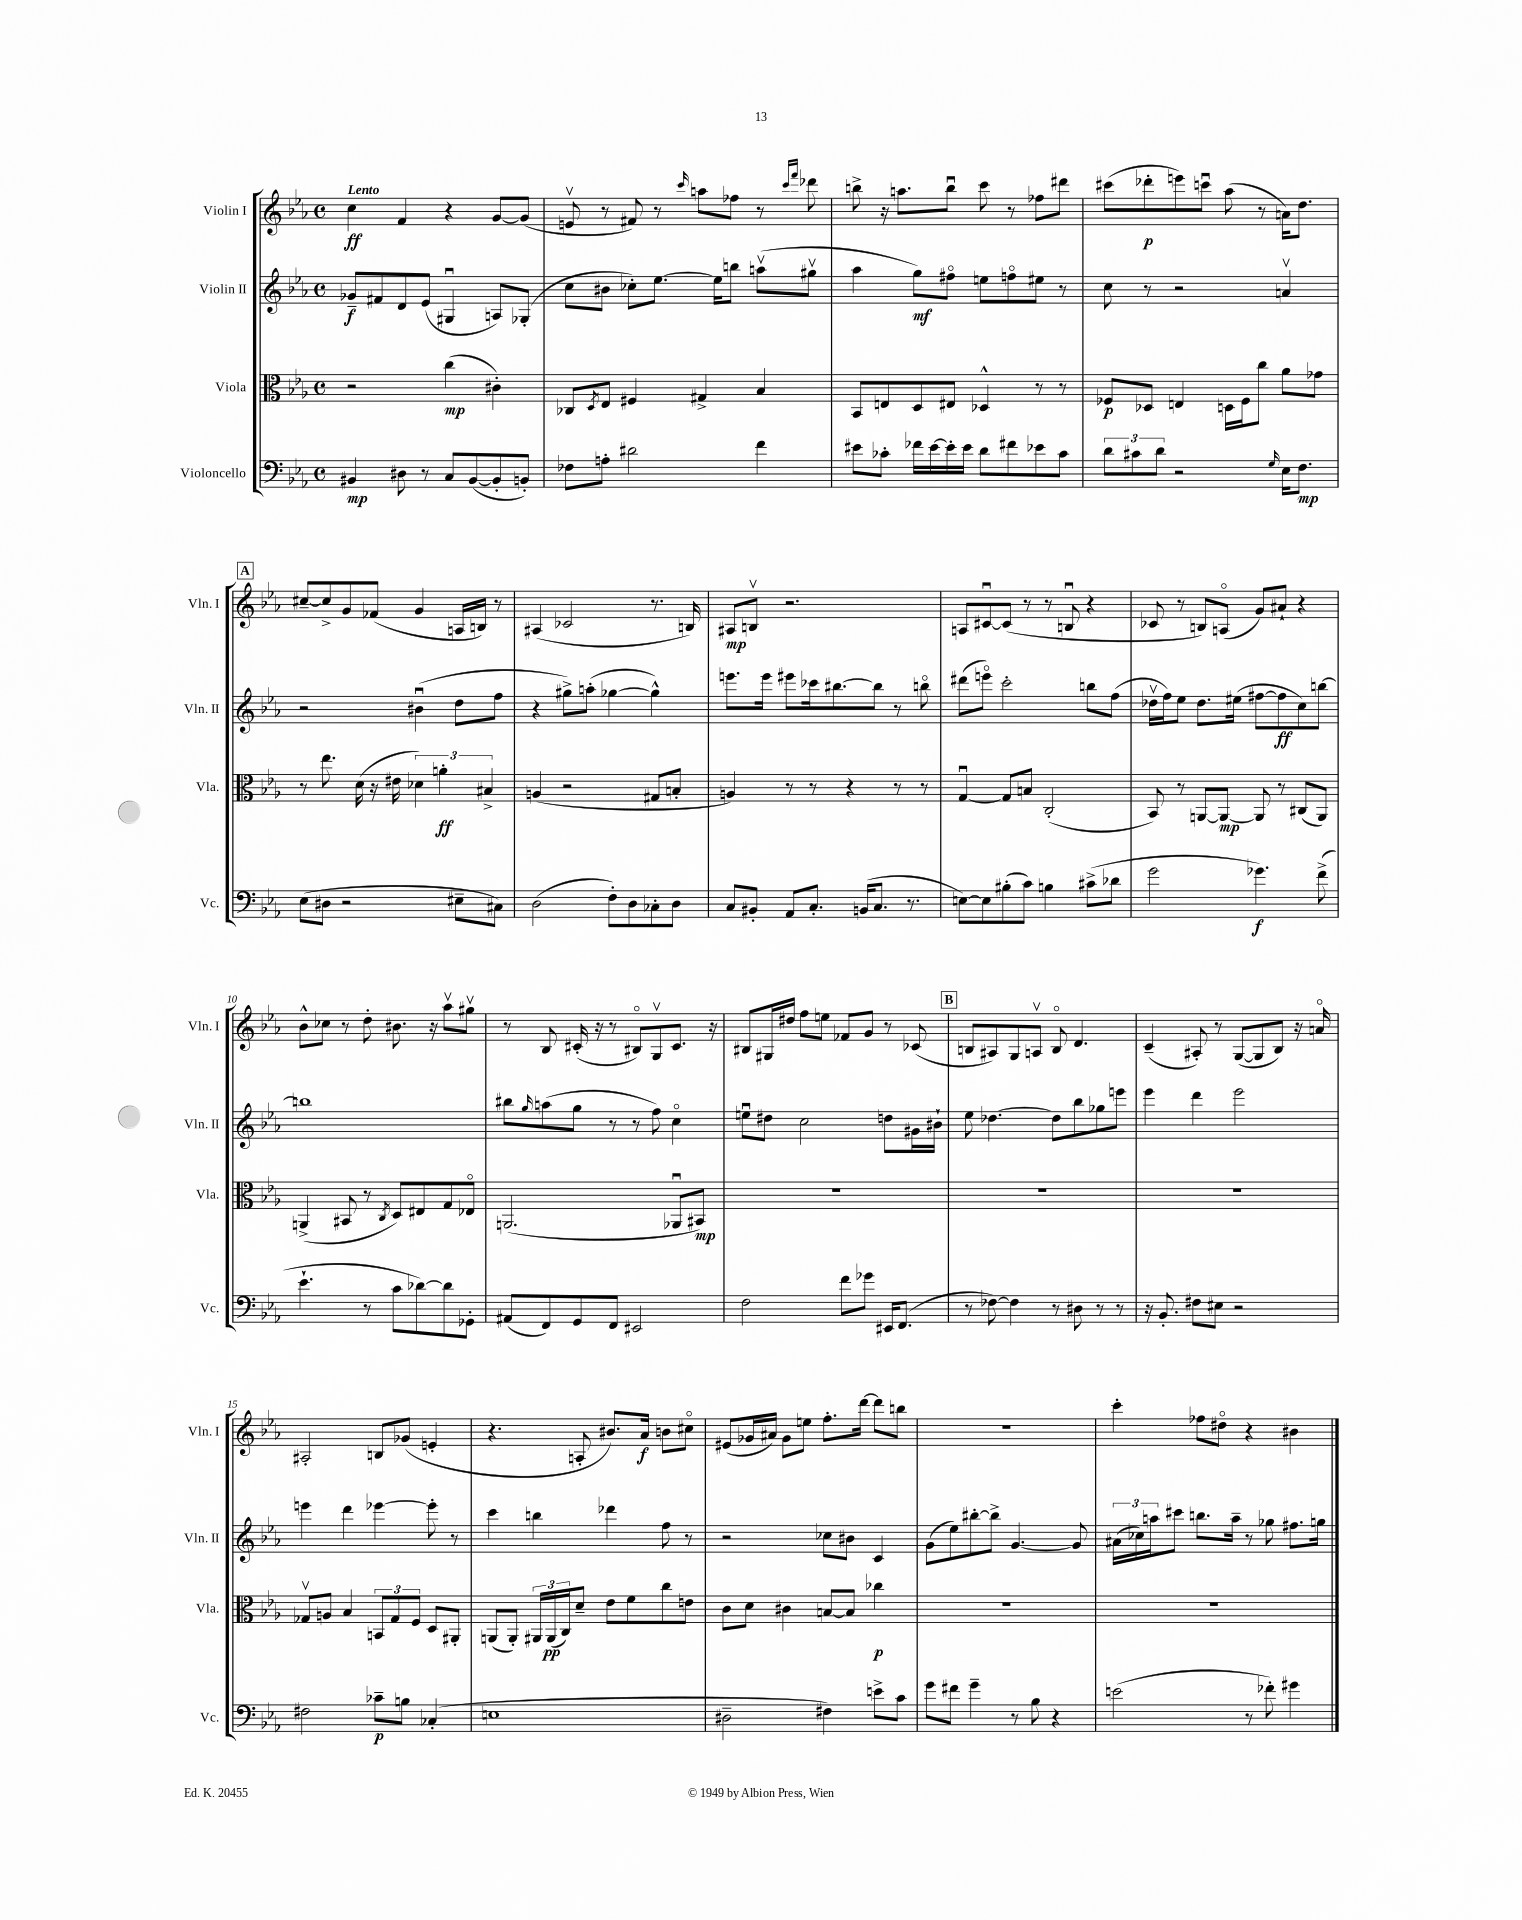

**kern	**dynam	**kern	**dynam	**kern	**dynam	**kern	**dynam
*part4	*part4	*part3	*part3	*part2	*part2	*part1	*part1
*staff4	*staff4	*staff3	*staff3	*staff2	*staff2	*staff1	*staff1
*I"Violoncello	*	*I"Viola	*	*I"Violin II	*	*I"Violin I	*
*I'Vc.	*	*I'Vla.	*	*I'Vln. II	*	*I'Vln. I	*
*clefF4	*	*clefC3	*	*clefG2	*	*clefG2	*
*k[b-e-a-]	*	*k[b-e-a-]	*	*k[b-e-a-]	*	*k[b-e-a-]	*
*M4/4	*	*M4/4	*	*M4/4	*	*M4/4	*
*met(c)	*	*met(c)	*	*met(c)	*	*met(c)	*
=1	=1	=1	=1	=1	=1	=1	=1
!	!	!	!	!	!	!LO:TX:a:B:t=Lento	!
4BB#X/	mp	2r	.	8g-X~/L	f	4cc\	ff
.	.	.	.	8f#X/	.	.	.
8D#X\	.	.	.	8d/	.	4f/	.
8r	.	.	.	(8e-/J	.	.	.
8C/L	.	(4cc\	mp	4G#Xu/	.	4r	.
([8BB#/	.	.	.	.	.	.	.
8BB#'/]	.	4c#X'\)	.	8An/L)	.	[8g/L	.
8BBn'/J)	.	.	.	(8G-X'/J	.	(8g/J]	.
=2	=2	=2	=2	=2	=2	=2	=2
8F-X\L	.	8C-X/L	.	8cc\L	.	8env/	.
.	.	8qD/	.	.	.	.	.
8An'\J	.	8E-/J	.	8b#X\J	.	8r	.
2d#X\	.	4F#X/	.	8cc-X'\L)	.	8f#X/)	.
.	.	.	.	[8.ee-\J	.	8r	.
.	.	.	.	.	.	16qqccc/	.
.	.	4G#X^/	.	.	.	8aan\L	.
.	.	.	.	16ee-\KL]	.	.	.
.	.	.	.	8bbn\J	.	8ff-X\J	.
4f\	.	4B-/	.	(8aanv\L	.	8r	.
.	.	.	.	.	.	16qqccc/LL	.
.	.	.	.	.	.	16qqfff/JJ	.
.	.	.	.	8gg#Xv\J	.	8ddd-X\	.
=3	=3	=3	=3	=3	=3	=3	=3
8e#X\L	.	8BB-/L	.	4aa-\	.	8bbn^\	.
8c-X'\J	.	8En/	.	.	.	16r	.
.	.	.	.	.	.	8.aan\L	.
16f-X\LL	.	8D/	.	8gg\L)	mf	.	.
[16e#\	.	.	.	.	.	.	.
16e#'\]	.	8E#X/J	.	8ff#X\J	.	8bbu\J	.
16e#\JJ	.	.	.	.	.	.	.
8d\L	.	4D-X^^/	.	8een\L	.	8ccc\	.
8f#X\	.	.	.	8ffn\	.	8r	.
8e-X\	.	8r	.	8ee#X\J	.	8ff-X\L	.
8c-\J	.	8r	.	8r	.	8ddd#X\J	.
=4	=4	=4	=4	=4	=4	=4	=4
12d\L	.	8F-X/L	p	8cc\	.	(8ccc#X\L	.
12c#X\	.	.	.	.	.	.	.
.	.	8D-X/J	.	8r	.	8ddd-X'\	p
12d\J	.	.	.	.	.	.	.
2r	.	4En/	.	2r	.	8eeen\)	.
.	.	.	.	.	.	8cccnu\J	.
.	.	16Dn\LL	.	.	.	(8aa-\	.
.	.	16F-\J	.	.	.	.	.
.	.	8cc\J	.	.	.	8r	.
16qqG/	.	.	.	.	.	.	.
16E-\KL	.	8a-\L	.	4anv/	.	16an\KL)	.
8.F\J	mp	.	.	.	.	8.dd\J	.
.	.	8g-X\J	.	.	.	.	.
!!LO:LB:g=z
!!LO:REH:place=s1:t=A
=5	=5	=5	=5	=5	=5	=5	=5
(8E-\L	.	8r	.	2r	.	[8cc#X~/L	.
8D#X\J	.	8.ee-\	.	.	.	8cc#^/]	.
2r	.	.	.	.	.	8g/	.
.	.	(16d\	.	.	.	.	.
.	.	16r	.	.	.	(8f-X/J	.
.	.	16e#X\	.	.	.	.	.
.	.	6d-X\)	.	(4b#Xu\	.	4g/	.
.	.	6an'\	ff	.	.	.	.
8E#X~\L	.	.	.	8dd\L	.	16An/LL	.
.	.	.	.	.	.	16Bn/JJ)	.
.	.	6B#X^/	.	.	.	.	.
8C#X\J)	.	.	.	8ff\J	.	8r	.
=6	=6	=6	=6	=6	=6	=6	=6
(2D\	.	(4An/	.	4r	.	(4A#X/	.
.	.	2r	.	8gg#X^\L)	.	2c-X/	.
.	.	.	.	(8aan'\J	.	.	.
8F'\L)	.	.	.	[4gg-X\	.	.	.
8D\	.	.	.	.	.	.	.
8C-X'\	.	8G#X/L	.	4gg-^^\])	.	8.r	.
8D\J	.	8Bn'/J	.	.	.	.	.
.	.	.	.	.	.	16Bn/)	.
=7	=7	=7	=7	=7	=7	=7	=7
8C/L	.	4An/)	.	8.eeen\L	.	8A#X/L	mp
8BB#X'/J	.	.	.	.	.	8Bnv/J	.
.	.	.	.	16eee\Jk	.	.	.
8AA-/L	.	8r	.	8eee#X\L	.	2.r	.
8.C'/J	.	8r	.	16ccc-X\k	.	.	.
.	.	.	.	[8.bb#X\	.	.	.
.	.	4r	.	.	.	.	.
(16BBn/KL	.	.	.	.	.	.	.
8.C/J	.	.	.	8bb#\J]	.	.	.
.	.	8r	.	8r	.	.	.
8.r	.	.	.	.	.	.	.
.	.	8r	.	8bbn\	.	.	.
=8	=8	=8	=8	=8	=8	=8	=8
[8En\L)	.	[4Gu/	.	(8ddd#X\L	.	8An/L	.
8E\]	.	.	.	8eeen\J)	.	[8c#Xu/	.
(8B#X'\	.	8G/L]	.	2ccc'\	.	(8c#/J]	.
8c\J)	.	8Bn/J	.	.	.	8r	.
4Bn\	.	(2C'/	.	.	.	8r	.
.	.	.	.	.	.	8Bnu/	.
(8c#X^\L	.	.	.	8bbn\L	.	4r	.
8d-X\J	.	.	.	(8ff\J	.	.	.
=9	=9	=9	=9	=9	=9	=9	=9
2g\	.	8BB-/)	.	16dd-Xv\LL	.	8c-X/	.
.	.	.	.	16ff\J)	.	.	.
.	.	8r	.	8ee-\J	.	8r	.
.	.	[8AAn/L	.	8.dd-\L	.	8Bn/L)	.
.	.	8AA/J_	mp	.	.	(8An/J	.
.	.	.	.	(16ee#X\Jk	.	.	.
4.g-X\)	f	8AA/]	.	[8ff#X\L	.	8g/L)	.
.	.	8r	.	8ff#\]	ff	8a#X`/J	.
.	.	(8C#X/L	.	8cc\)	.	4r	.
(8f^\	.	8AA/J)	.	[8bbn\J	.	.	.
!!LO:LB:g=z
=10	=10	=10	=10	=10	=10	=10	=10
4.e-`\	.	(4AAn^/	.	1bbn]	.	8b-^^\L	.
.	.	.	.	.	.	8cc-X\J	.
.	.	8BB#X/	.	.	.	8r	.
8r	.	8r	.	.	.	8dd'\	.
.	.	8qC/	.	.	.	.	.
8c\L	.	8D/L)	.	.	.	8.b#X\	.
[8d-X\)	.	8E#X/	.	.	.	.	.
.	.	.	.	.	.	16r	.
8d-\]	.	8G/	.	.	.	8aa-v\L	.
8GG-X'\J	.	8E-X/J	.	.	.	8gg#Xv\J	.
=11	=11	=11	=11	=11	=11	=11	=11
(8AA#X/L	.	(2.AAn/	.	8bb#X\L	.	8r	.
.	.	.	.	16qqgg/	.	.	.
8FF/)	.	.	.	(8aan\	.	8B-/	.
8GG/	.	.	.	8gg\J	.	(16c#X'/	.
.	.	.	.	.	.	16r	.
8FF/J	.	.	.	8r	.	8r	.
2EE#X/	.	.	.	8r	.	8B#X/L)	.
.	.	.	.	8ff\)	.	8Gv/	.
.	.	8AA-Xu/L	.	4cc\	.	8.c#/J	.
.	.	8BB#X/J)	mp	.	.	.	.
.	.	.	.	.	.	16r	.
=12	=12	=12	=12	=12	=12	=12	=12
2F\	.	1r	.	8eenu\L	.	8B#X/L	.
.	.	.	.	8dd#X\J	.	16G#X/L	.
.	.	.	.	.	.	16dd#X/JJ	.
.	.	.	.	2cc\	.	8ff\L	.
.	.	.	.	.	.	8een\J	.
8f\L	.	.	.	.	.	8f-X/L	.
8g-X\J	.	.	.	.	.	8g/J	.
16EE#X/KL	.	.	.	8ddn\L	.	8r	.
(8.FF/J	.	.	.	.	.	.	.
.	.	.	.	16g#X\L	.	(8c-X/	.
.	.	.	.	16b#X`\JJ	.	.	.
!!LO:REH:place=s1:t=B
=13	=13	=13	=13	=13	=13	=13	=13
8r	.	1r	.	8ee-\	.	8Bn/L	.
[8F-X\)	.	.	.	[4.dd-X\	.	8A#X/)	.
4F-\]	.	.	.	.	.	8G/	.
.	.	.	.	.	.	8Anv/J	.
8r	.	.	.	8dd-\L]	.	8B/	.
8D#X\	.	.	.	8bb-\	.	4.d/	.
8r	.	.	.	8gg-X\	.	.	.
8r	.	.	.	8eeen\J	.	.	.
=14	=14	=14	=14	=14	=14	=14	=14
16r	.	1r	.	4eee-\	.	(4c~/	.
8.BB-'/	.	.	.	.	.	.	.
8F#X\L	.	.	.	4ddd\	.	8A#X'/)	.
8E#X\J	.	.	.	.	.	8r	.
2r	.	.	.	2eee-\	.	([8G/L	.
.	.	.	.	.	.	8G/]	.
.	.	.	.	.	.	8B-/J)	.
.	.	.	.	.	.	16r	.
.	.	.	.	.	.	16an/	.
!!LO:LB:g=z
=15	=15	=15	=15	=15	=15	=15	=15
2F#X\	.	8G-Xv/L	.	4eeen\	.	2A#X'/	.
.	.	8An/J	.	.	.	.	.
.	.	4B-/	.	4ddd\	.	.	.
8c-X~\L	p	12BBn/L	.	[4eee-X\	.	8Bn/L	.
.	.	12G-/	.	.	.	.	.
8Bn\J	.	.	.	.	.	(8g-X/J	.
.	.	12F/J	.	.	.	.	.
(4C-X'/	.	8D/L	.	8eee-'\]	.	4en'/	.
.	.	8AA#X'/J	.	8r	.	.	.
=16	=16	=16	=16	=16	=16	=16	=16
1En	.	(8AAn/L	.	4ccc\	.	4.r	.
.	.	8AA'/J)	.	.	.	.	.
.	.	24AA#X/LL	.	4bbn\	.	.	.
.	.	(24AA#/	pp	.	.	.	.
.	.	24C/J)	.	.	.	.	.
.	.	8d~/J	.	.	.	8An'/	.
.	.	8e-\L	.	4ddd-X\	.	8.b#X/L)	.
.	.	8f\	.	.	.	.	.
.	.	.	.	.	.	16a-/Jk	f
.	.	8cc\	.	8ff\	.	8bn\L	.
.	.	8en\J	.	8r	.	8cc#X\J	.
=17	=17	=17	=17	=17	=17	=17	=17
2D#X~\	.	8c\L	.	2r	.	(8e#X/L	.
.	.	8d\J	.	.	.	16g-X/L	.
.	.	.	.	.	.	16a#X/JJ)	.
.	.	4c#X\	.	.	.	8g-\L	.
.	.	.	.	.	.	8een\J	.
4F#X\)	.	[8Bn/L	.	8cc-X\L	.	8.ff'\L	.
.	.	8B/J]	.	8b#X\J	.	.	.
.	.	.	.	.	.	[16ddd\Jk	.
8en^\L	.	4cc-X\	p	4c/	.	8ddd\L]	.
8c\J	.	.	.	.	.	8bbn\J	.
=18	=18	=18	=18	=18	=18	=18	=18
8g\L	.	1r	.	(8g\L	.	1r	.
8f#X\J	.	.	.	8ee-\)	.	.	.
4g~\	.	.	.	[8bb#X'\	.	.	.
.	.	.	.	8bb#^\J]	.	.	.
8r	.	.	.	[4.g/	.	.	.
8B-\	.	.	.	.	.	.	.
4r	.	.	.	.	.	.	.
.	.	.	.	8g/]	.	.	.
=19	=19	=19	=19	=19	=19	=19	=19
(2en\	.	1r	.	(24a#X\LL	.	4ccc'\	.
.	.	.	.	24cc-X\)	.	.	.
.	.	.	.	24aan\J	.	.	.
.	.	.	.	8ccc#X\J	.	.	.
.	.	.	.	8.bbn\L	.	8ff-X\L	.
.	.	.	.	.	.	8dd#X\J	.
.	.	.	.	16aa~\Jk	.	.	.
8r	.	.	.	8r	.	4r	.
8f-X'\)	.	.	.	8gg-X\	.	.	.
4g#X\	.	.	.	8.ff#X\L	.	4b#X\	.
.	.	.	.	16ggn\Jk	.	.	.
==	==	==	==	==	==	==	==
*-	*-	*-	*-	*-	*-	*-	*-
